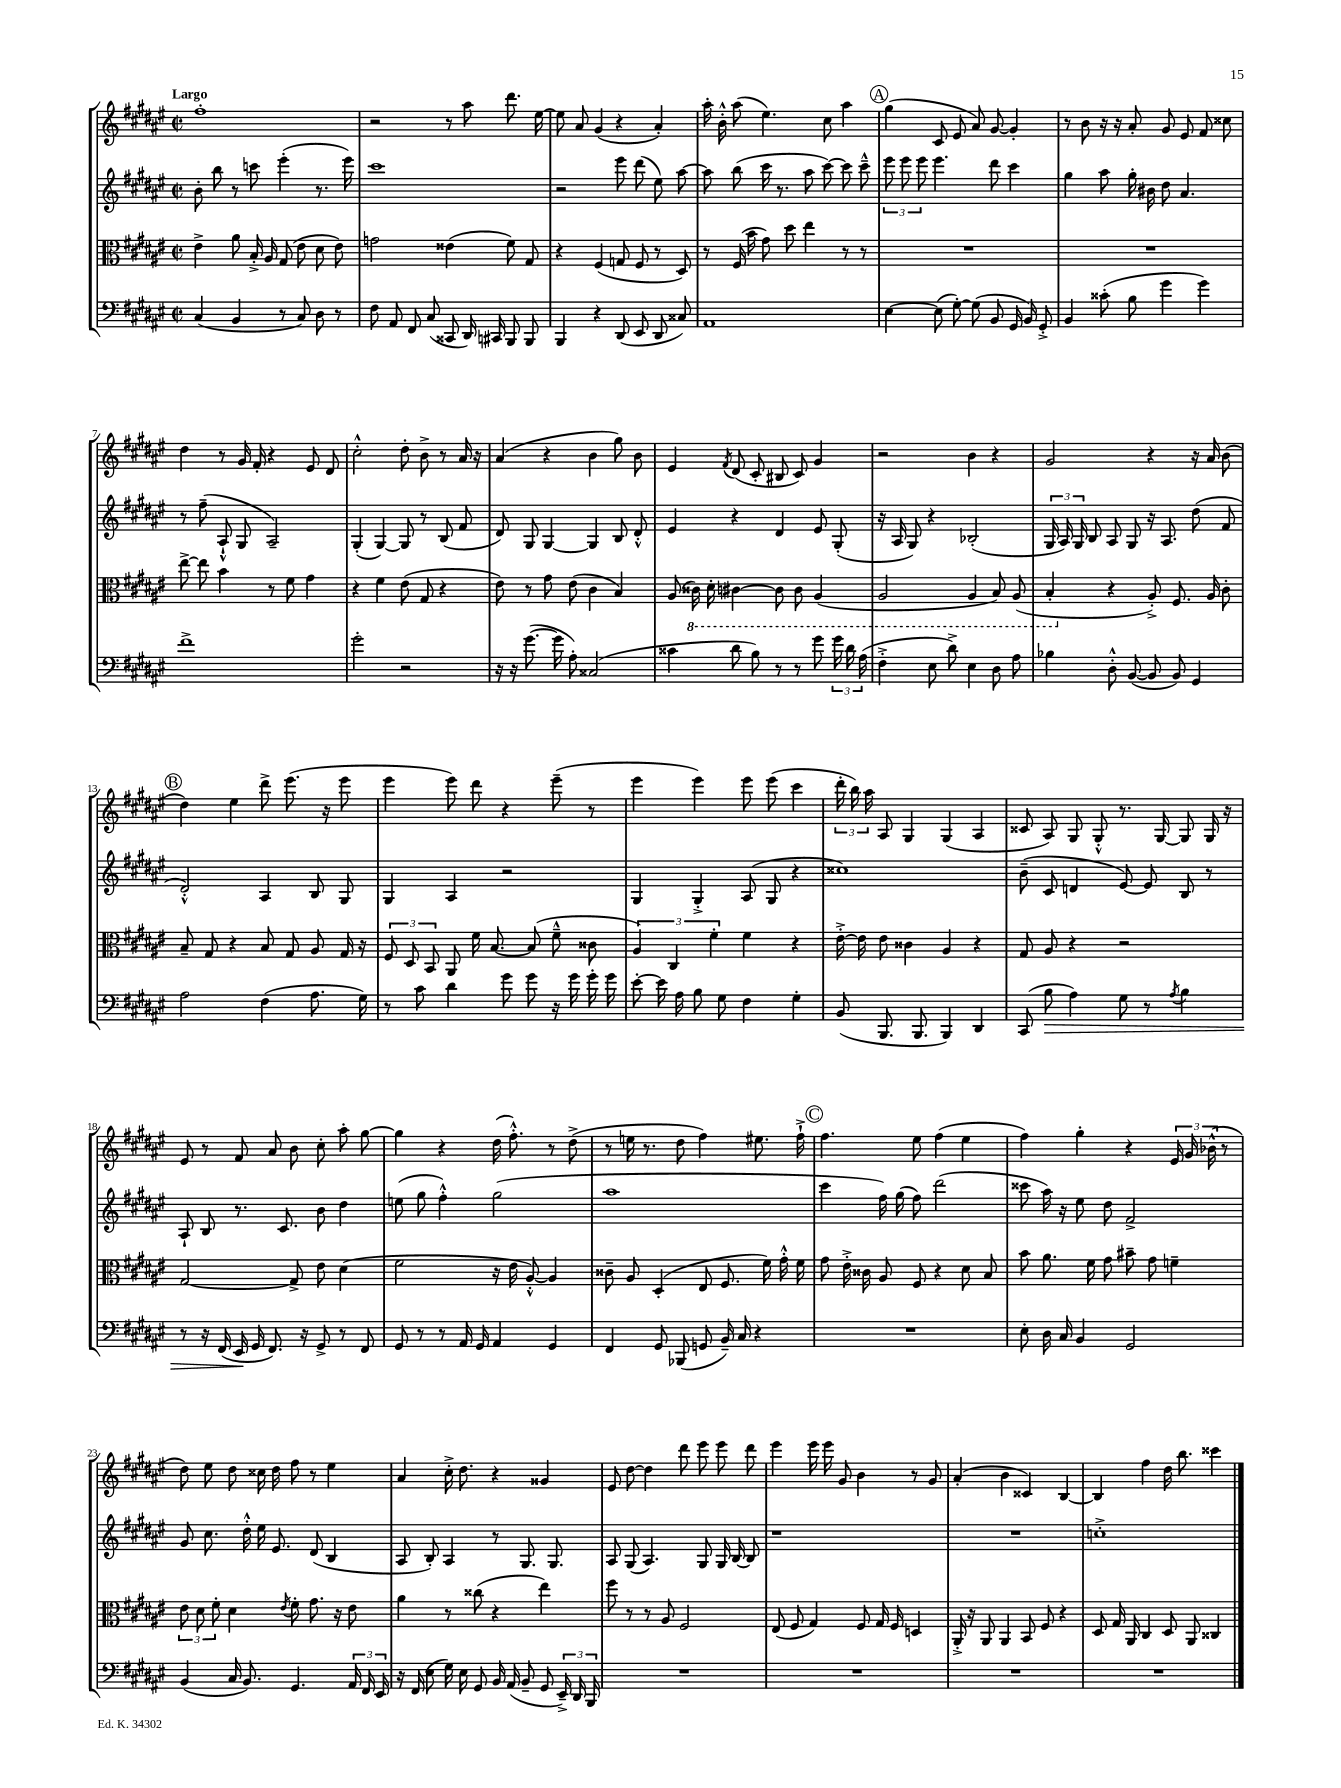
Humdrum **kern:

**kern	**dynam	**kern	**kern	**kern
*part4	*part4	*part3	*part2	*part1
*staff4	*staff4	*staff3	*staff2	*staff1
*clefF4	*	*clefC3	*clefG2	*clefG2
*k[f#c#g#d#a#e#]	*	*k[f#c#g#d#a#e#]	*k[f#c#g#d#a#e#]	*k[f#c#g#d#a#e#]
*M2/2	*	*M2/2	*M2/2	*M2/2
*met(c|)	*	*met(c|)	*met(c|)	*met(c|)
=1	=1	=1	=1	=1
!	!	!	!	!LO:TX:a:B:t=Largo
(4C#/	.	4e#^\	8b'\	1ff#'
.	.	.	8bb\	.
4BB/	.	8a#\	8r	.
.	.	16B'^/	8cccn\	.
.	.	16A#/	.	.
8r	.	(8G#/	(4eee#'\	.
8C#/)	.	8e#\	.	.
8D#\	.	8d#\	8.r	.
8r	.	8e#\)	.	.
.	.	.	16eee#\)	.
=2	=2	=2	=2	=2
8F#\	.	2gn\	1ccc#	2r
8AA#/	.	.	.	.
8FF#/	.	.	.	.
(8C#/	.	.	.	.
8CC##X/	.	(4e##X\	.	8r
16DD#/)	.	.	.	8aa#\
16CC#X/	.	.	.	.
8BBB/	.	8f#\)	.	8.ddd#\
8BBB/	.	8G#/	.	.
.	.	.	.	[16ee#\
=3	=3	=3	=3	=3
4BBB/	.	4r	2r	8ee#\]
.	.	.	.	8a#/
4r	.	(4F#/	.	(4g#/
(8DD#/	.	8Gn/	8eee#\	4r
8EE#/	.	8F#/	(8ddd#\	.
8DD#/	.	8r	8ee#\)	4a#'/)
8C##X/)	.	8D#/)	[8aa#\	.
=4	=4	=4	=4	=4
1AA#	.	8r	8aa#\]	16aa#'\
.	.	.	.	16b'^^\
.	.	(16F#/	(8bb\	(8aa#\
.	.	16b\	.	.
.	.	8g#\)	16ccc#\	4.ee#\)
.	.	.	8.r	.
.	.	8dd#\	.	.
.	.	4ee#\	8aa#\	.
.	.	.	[8ccc#\)	8cc#\
.	.	8r	8ccc#\]	4aa#\
.	.	8r	8ccc#~^^\	.
!!LO:REH:place=s1:t=A
=5	=5	=5	=5	=5
[4E#\	.	1r	12eee#\	(4gg#\
.	.	.	12eee#\	.
.	.	.	12eee#\	.
(8E#\]	.	.	4.eee#\	8c#/
[8G#'\)	.	.	.	8e#/
(8G#\]	.	.	.	8a#/)
8BB/	.	.	8ddd#\	[8g#/
16GG#/	.	.	4ccc#\	4g#'/]
16BB/)	.	.	.	.
8GG#'^/	.	.	.	.
=6	=6	=6	=6	=6
4BB/	.	1r	4gg#\	8r
.	.	.	.	8b\
(8c##X'\	.	.	8aa#\	16r
.	.	.	.	16r
8B\	.	.	16gg#'\	8a#'/
.	.	.	16b#X\	.
4g#\	.	.	8dd#\	8g#/
.	.	.	4.a#/	8e#/
4g#\)	.	.	.	8f#/
.	.	.	.	8cc##X\
!!LO:LB:g=z
=7	=7	=7	=7	=7
1f#^	.	[8ee#^\	8r	4dd#\
.	.	8ee#\]	(8ff#~\	.
.	.	4b\	8A#`^^/	8r
.	.	.	8G#/	16g#/
.	.	.	.	16f#'/
.	.	8r	2A#~/)	4r
.	.	8f#\	.	.
.	.	4g#\	.	8e#/
.	.	.	.	8d#/
=8	=8	=8	=8	=8
2g#'\	.	4r	(4G#'/	2cc#'^^\
.	.	4f#\	[4G#/)	.
2r	.	(8e#\	8G#/]	8dd#'\
.	.	8G#/	8r	8b^\
.	.	4r	(8B/	8r
.	.	.	8f#/	16a#/
.	.	.	.	16r
=9	=9	=9	=9	=9
16r	.	8e#\)	8d#/)	(4a#/
16r	.	.	.	.
([8.g#\	.	8r	8G#/	.
.	.	8g#\	[4G#/	4r
16g#\]	.	.	.	.
8A#'\)	.	(8e#\	.	.
(2C##X/	.	4c#\	4G#/]	4b\
.	.	4B/)	8B/	8gg#\)
.	.	.	8d#'^^/	8b\
=10	=10	=10	=10	=10
4c##X\	.	(8A#/	4e#/	4e#/
*	*	*8ba	*	*
.	.	16C##X\)	.	.
.	.	16D#'\	.	.
.	.	.	.	8qf#/
8d#\	.	[4C#X\	4r	(8d#/
8B\)	.	.	.	8c#'/
8r	.	8C#\]	4d#/	8B#X/
8r	.	8C#\	.	8c#/)
8g#\	.	(4AA#/	8e#/	4g#/
24g#\	.	.	(8G#'/	.
24d#\	.	.	.	.
(24A#\	.	.	.	.
=11	=11	=11	=11	=11
4F#'^\	.	2AA#/	16r	2r
.	.	.	16A#/	.
.	.	.	8G#/)	.
8E#\	.	.	4r	.
8d#^\)	.	.	.	.
4E#\	.	4AA#/	(2B-X'/	4b\
8D#\	.	8BB/)	.	4r
8A#\	.	(8AA#/	.	.
=12	=12	=12	=12	=12
4B-X\	.	4BB'/	24G#/	2g#/
.	.	.	24A#/)	.
.	.	.	24G#/	.
.	.	.	8B/	.
*	*	*X8ba	*	*
8D#'^^\	.	4r	8A#/	.
([8BB/	.	.	8G#/	.
8BB/]	.	8A#'^/)	16r	4r
.	.	.	8.A#/	.
8BB/)	.	8.F#/	.	.
4GG#/	.	.	(8dd#\	16r
.	.	16A#/	.	16a#/
.	.	8c#'\	8f#/	(8b\
!!LO:LB:g=z
!!LO:REH:place=s1:t=B
=13	=13	=13	=13	=13
2A#\	.	8B~/	2d#'^^/)	4dd#\)
.	.	8G#/	.	.
.	.	4r	.	4ee#\
(4F#\	.	8B/	4A#/	8ddd#^\
.	.	8G#/	.	(8.eee#\
8.A#\	.	8A#/	8B/	.
.	.	.	.	16r
.	.	16G#/	8G#/	8eee#\
16G#\)	.	16r	.	.
=14	=14	=14	=14	=14
8r	.	12F#/	4G#/	4eee#\
.	.	12D#/	.	.
8c#\	.	.	.	.
.	.	12BB/	.	.
4d#\	.	8AA#/	4A#/	8eee#\)
.	.	16f#\	.	8ddd#\
.	.	[8.B/	.	.
8g#\	.	.	2r	4r
8g#\	.	(8B/]	.	.
16r	.	8f#~^^\	.	(8eee#~\
16g#\	.	.	.	.
16g#'\	.	8c##X\	.	8r
16g#\	.	.	.	.
=15	=15	=15	=15	=15
[8e#'\	.	6A#/)	4G#/	4eee#\
16e#\]	.	.	.	.
.	.	6C#/	.	.
16A#\	.	.	.	.
8B\	.	.	4G#'^/	4eee#\)
.	.	6f#'\	.	.
8G#\	.	.	.	.
4F#\	.	4f#\	(8A#/	8eee#\
.	.	.	8G#/	(8eee#\
4G#'\	.	4r	4r	4ccc#\
=16	=16	=16	=16	=16
(8BB/	.	[16e#'^\	1cc##X)	24ddd#'\
.	.	.	.	24bb\)
.	.	16e#\]	.	.
.	.	.	.	24aa#\
8.BBB/	.	8e#\	.	8A#/
.	.	4c##X\	.	4G#/
8.BBB/	.	.	.	.
4BBB/)	.	4A#/	.	(4G#/
4DD#/	.	4r	.	4A#/
=17	=17	=17	=17	=17
(8CC#/	.	8G#/	(8b~\	8c##X/
!	!LO:HP:b	!	!	!
8B\	>	8A#/	8c#/	8A#/)
4A#\)	.	4r	4dn/	8G#/
.	.	.	.	8G#'^^/
8G#\	.	2r	[8e#/)	8.r
8r	.	.	8e#/]	.
.	.	.	.	[16G#/
8qA#/	.	.	.	.
4B\	.	.	8B/	8G#/]
.	.	.	8r	16G#/
.	.	.	.	16r
!!LO:LB:g=z
=18	=18	=18	=18	=18
8r	.	[2G#/	8A#`/	8e#/
16r	.	.	8B/	8r
(16FF#/	.	.	.	.
16EE#/	.	.	8.r	8f#/
16GG#/	]	.	.	.
8.FF#/)	.	.	.	8a#/
.	.	.	8.c#/	.
.	.	8G#^/]	.	8b\
16r	.	.	.	.
8GG#^/	.	8e#\	8b\	8cc#'\
8r	.	(4d#\	4dd#\	8aa#'\
8FF#/	.	.	.	[8gg#\
=19	=19	=19	=19	=19
8GG#/	.	2f#\	(8een\	4gg#\]
8r	.	.	8gg#\	.
8r	.	.	4ff#'^^\)	4r
16AA#/	.	.	.	.
16GG#/	.	.	.	.
4AA#/	.	16r	(2gg#\	(16dd#\
.	.	16e#\	.	8.ff#'^^\)
.	.	[8A#'^^/)	.	.
4GG#/	.	4A#/]	.	8r
.	.	.	.	(8dd#^\
=20	=20	=20	=20	=20
4FF#/	.	8c##X~\	1aa#	8r
.	.	8A#/	.	16een\
.	.	.	.	8.r
8GG#/	.	(4D#'/	.	.
(8BBB-X/	.	.	.	8dd#\
8GGn/	.	8E#/	.	4ff#\)
16BB~/)	.	8.F#/	.	.
16C#/	.	.	.	.
4r	.	.	.	8.ee#X\
.	.	16f#\)	.	.
.	.	16g#'^^\	.	.
.	.	16f#\	.	16ff#`^\
!!LO:REH:place=s1:t=C
=21	=21	=21	=21	=21
1r	.	8g#\	4ccc#\	4.ff#\
.	.	16e#'^\	.	.
.	.	16c##X\	.	.
.	.	8A#/	16ff#\)	.
.	.	.	(16gg#\	.
.	.	8F#/	8ff#\)	8ee#\
.	.	4r	(2ddd#\	(4ff#\
.	.	8d#\	.	4ee#\
.	.	8B/	.	.
=22	=22	=22	=22	=22
8E#'\	.	8b\	8ccc##X\	4ff#\)
16D#\	.	8.a#\	16aa#\)	.
16C#/	.	.	16r	.
4BB/	.	.	8ee#\	4gg#'\
.	.	16f#\	.	.
.	.	8g#\	8dd#\	.
2GG#/	.	8b#X~\	2f#^/	4r
.	.	8g#\	.	.
.	.	4fn~\	.	24e#/
.	.	.	.	24g#/
.	.	.	.	(24b-X^^\
.	.	.	.	8r
!!LO:LB:g=z
=23	=23	=23	=23	=23
(4BB/	.	12e#\	8g#/	8dd#\)
.	.	12d#\	.	.
.	.	.	8.cc#\	8ee#\
.	.	12f#'\	.	.
16C#/	.	4d#\	.	8dd#\
8.BB/)	.	.	16dd#'^^\	.
.	.	.	16ee#\	16cc##X\
.	.	.	8.e#/	16dd#\
.	.	8qe#/	.	.
4.GG#/	.	8f#'\	.	8ff#\
.	.	8.g#\	(8d#/	8r
.	.	.	4B/	4ee#\
.	.	16r	.	.
24AA#/	.	8e#\	.	.
24FF#/	.	.	.	.
24EE#/	.	.	.	.
=24	=24	=24	=24	=24
16r	.	4a#\	8A#/	4a#/
(16FF#/	.	.	.	.
8E#\	.	.	8B'/)	.
16G#\)	.	8r	4A#/	16cc#'^\
16E#\	.	.	.	8.dd#\
8GG#/	.	(8cc##X\	.	.
16BB/	.	4r	8r	4r
(16AA#/	.	.	.	.
8BB~/	.	.	8.G#/	.
8GG#/	.	4ee#\)	.	4g##X/
.	.	.	8.G#/	.
24EE#~^/)	.	.	.	.
24DD#/	.	.	.	.
24BBB/	.	.	.	.
=25	=25	=25	=25	=25
1r	.	8ff#\	8A#/	8e#/
.	.	8r	(8G#/	[8dd#\
.	.	8r	4.A#/)	4dd#\]
.	.	8A#/	.	.
.	.	2F#/	.	8ddd#\
.	.	.	8G#/	8eee#\
.	.	.	16G#/	8eee#\
.	.	.	[16B/	.
.	.	.	8B/]	8ddd#\
=26	=26	=26	=26	=26
1r	.	(8E#/	1r	4eee#\
.	.	8F#/	.	.
.	.	4G#/)	.	16eee#\
.	.	.	.	16eee#\
.	.	.	.	8g#/
.	.	8F#/	.	4b\
.	.	16G#/	.	.
.	.	16F#/	.	.
.	.	4Dn/	.	8r
.	.	.	.	8g#/
=27	=27	=27	=27	=27
1r	.	16AA#'^/	1r	(4a#'/
.	.	16r	.	.
.	.	8AA#/	.	.
.	.	4AA#/	.	4b\
.	.	8BB/	.	4c##X/)
.	.	8F#/	.	.
.	.	4r	.	[4B/
=28	=28	=28	=28	=28
1r	.	8D#/	1ccn'^	4B/]
.	.	16G#/	.	.
.	.	16AA#/	.	.
.	.	4C#/	.	4ff#\
.	.	8D#/	.	16dd#\
.	.	.	.	8.bb\
.	.	8AA#/	.	.
.	.	4C##X/	.	4ccc##X\
==	==	==	==	==
*-	*-	*-	*-	*-
